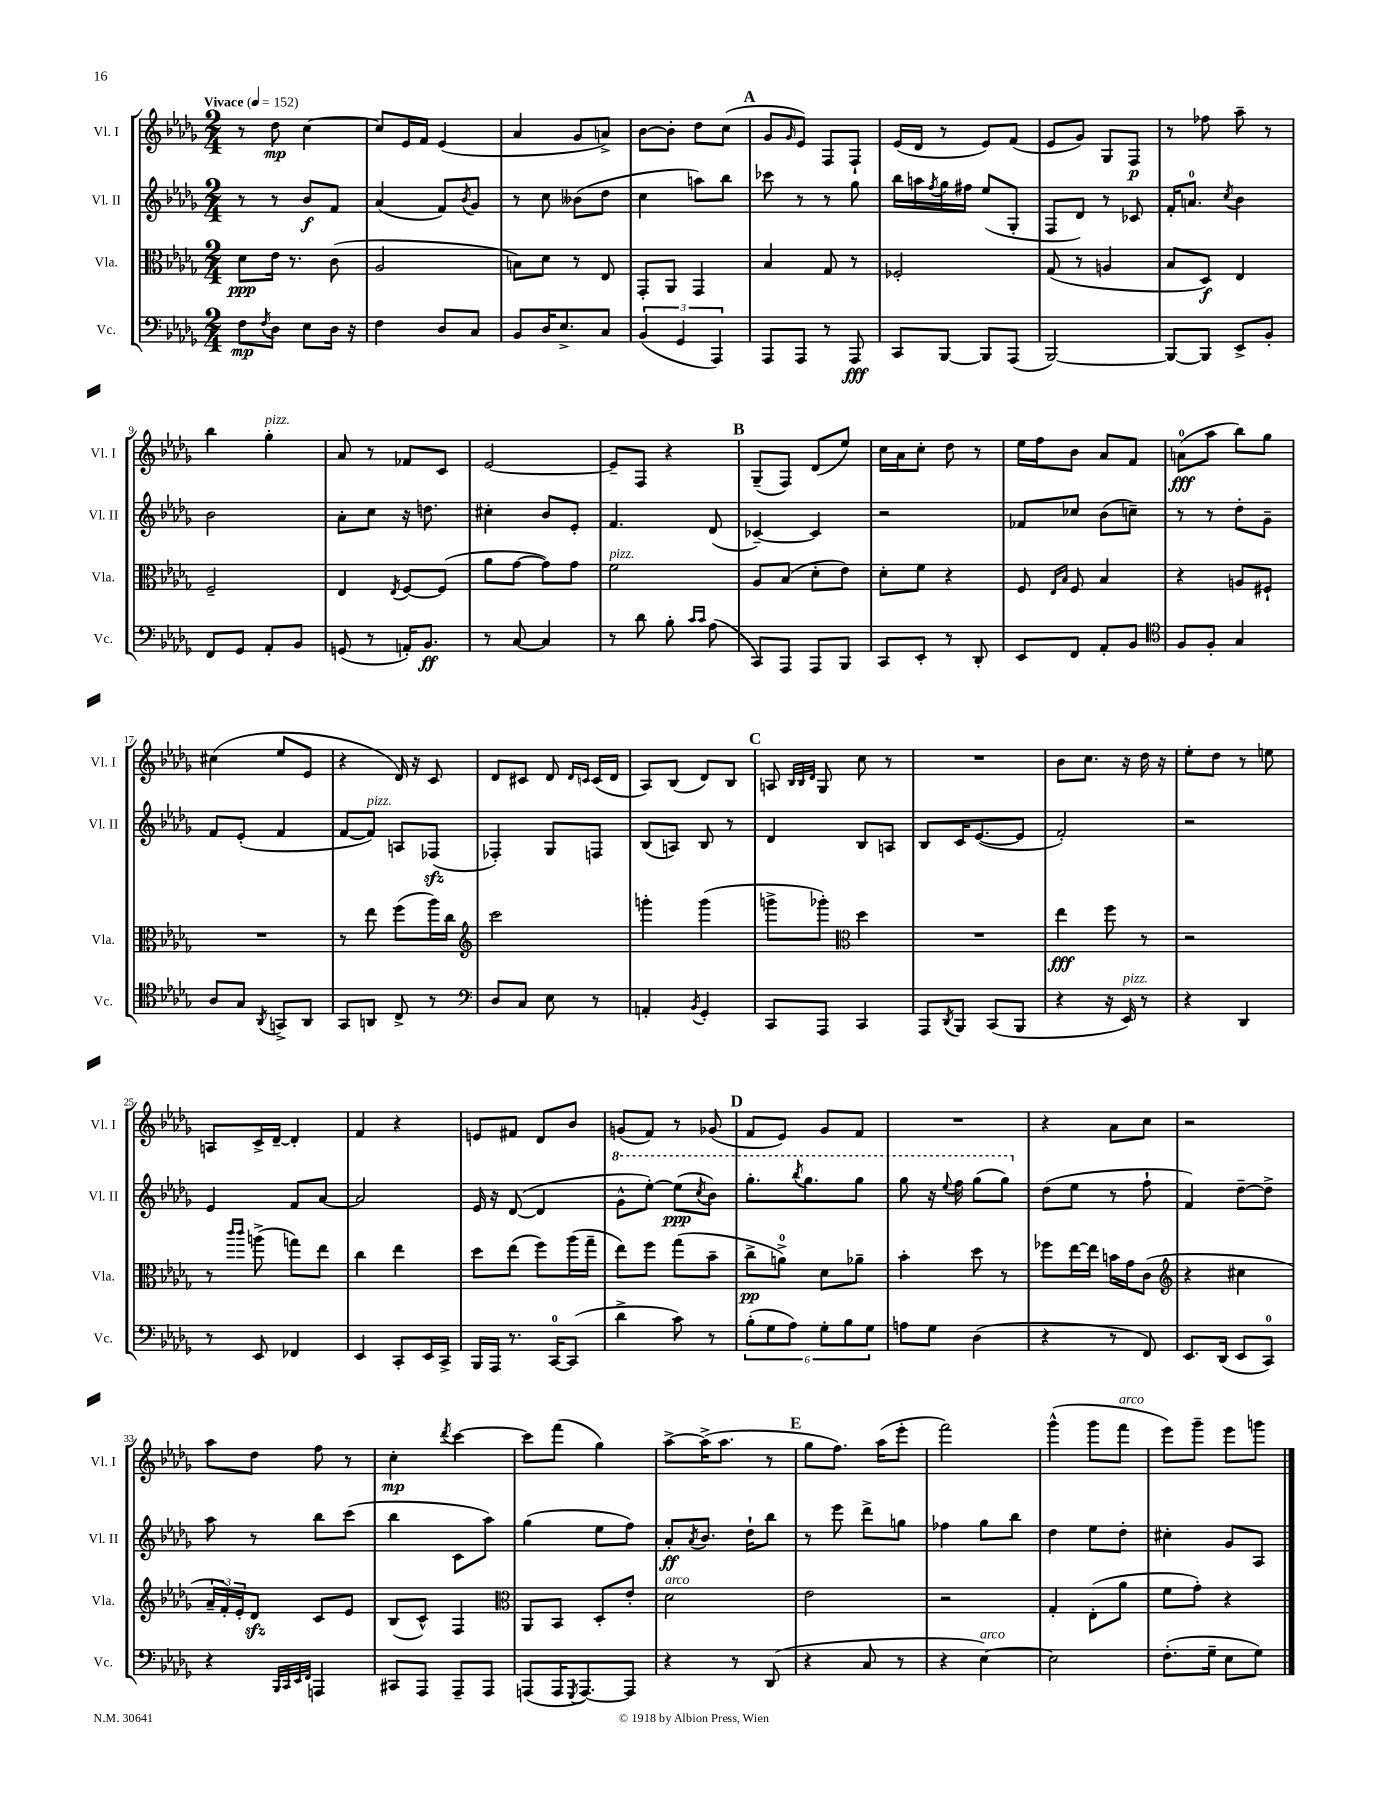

**kern	**kern	**kern	**kern
*staff4	*staff3	*staff2	*staff1
*clefF4	*clefC3	*clefG2	*clefG2
*k[b-e-a-d-g-]	*k[b-e-a-d-g-]	*k[b-e-a-d-g-]	*k[b-e-a-d-g-]
*M2/4	*M2/4	*M2/4	*M2/4
*MM152	*MM152	*MM152	*MM152
8F\L	8d-\L	8r	8r
8qF/	.	.	.
8D-\J	16e-\Jk	8r	8dd-\
.	8.r	.	.
8E-\L	.	8b-/L	[4cc\
16D-\Jk	(8c\	8f/J	.
16r	.	.	.
=	=	=	=
4F\	2A-/	(4a-/	8cc/]L
.	.	.	16e-/L
.	.	.	16f/JJ
8D-/L	.	8f/L)	(4e-/
.	.	8qb-/	.
8C/J	.	8g-/J	.
=	=	=	=
8BB-/L	8B\L)	8r	4a-/
16D-/K	8d-\J	8cc\	.
8.E-^/	.	.	.
.	8r	(8b--\L	8g-/L
8C/J	8E-/	8dd-\J	8a^/J)
=	=	=	=
(6BB-/	8GG-'/L	4cc\	[8b-\L
.	8AA-/J	.	8b-'\]J
6GG-/	.	.	.
.	4GG-/	8aa\L)	8dd-\L
6AAA-/)	.	.	.
.	.	8bb-\J	(8cc\J
=	=	=	=
8AAA-/L	4B-/	8ccc-\	8g-/L
.	.	.	16qqg-/
8AAA-/J	.	8r	8e-/J)
8r	8G-/	8r	8F/L
8AAA-/	8r	8gg-\	8F`/J
=	=	=	=
8CC/L	2F-'/	16bb-\LL	(16e-/LL
.	.	16aa\	16d-/JJ
.	.	8qff/	.
[8BBB-/J	.	16gg-\	8r
.	.	16ff#\JJ	.
8BBB-/]L	.	(8ee-/L	8e-/L)
(8AAA-/J	.	8G-'/J	(8f/J
=	=	=	=
[2BBB-/)	(8G-/	8F/L	8e-/L
.	8r	8d-/J)	8g-/J)
.	4A/	8r	8G-/L
.	.	8c-/	8F/J
=	=	=	=
8BBB-/_L	8B-/L	16f'/LK	8r
.	.	8.a/J	.
8BBB-/]J	8D-/J)	.	8ff-\
.	.	8qcc/	.
8EE-^/L	4E-/	4b-\	8aa-~\
8BB-'/J	.	.	8r
=	=	=	=
8FF/L	2F~/	2b-\	4bb-\
8GG-/J	.	.	.
8AA-'/L	.	.	4gg-'\
8BB-/J	.	.	.
=	=	=	=
(8GG/	4E-/	8a-'\L	8a-/
8r	.	8cc\J	8r
.	8qE-/	.	.
16AA'/LK)	[8F/L	16r	8f-/L
8.BB-/J	.	8.dd\	.
.	(8F/]J	.	8c/J
=	=	=	=
8r	8a-\L	4cc#'\	[2e-/
[8C/	[8g-\J	.	.
4C/]	8g-\]L)	8b-/L	.
.	8g-\J	8e-'/J	.
=	=	=	=
8r	2f\	4.f/	8e-~/]L
8d-\	.	.	8F/J
8B-'\	.	.	4r
16qqc/LL	.	.	.
16qqc/JJ	.	.	.
(8A-\	.	(8d-/	.
=	=	=	=
8CC/L)	8A-/L	[4c-~/)	(8G-~/L
8AAA-/J	(8B-/J	.	8F/J)
8AAA-/L	8d-'\L	4c-/]	(8d-/L
8BBB-/J	8e-\J)	.	8ee-/J)
=	=	=	=
8CC/L	8d-'\L	2r	16cc\LL
.	.	.	16a-\J
8EE-'/J	8f\J	.	8cc'\J
8r	4r	.	8dd-\
8DD-'/	.	.	8r
=	=	=	=
8EE-/L	8F/	8f-/L	16ee-\LL
.	.	.	16ff\J
.	16qqE-/LL	.	.
.	16qqB-/JJ	.	.
8FF/J	8F/	8cc-/J	8b-\J
8AA-'/L	4B-/	(8b-\L	8a-/L
8BB-/J	.	8cc~\J)	8f/J
=	=	=	=
*clefC4	*	*	*
8F/L	4r	8r	(8a\L
8F'/J	.	8r	8aa-\J
4G-/	8A/L	8dd-'\L	8bb-\L)
.	8F#`/J	8g-~\J	8gg-\J
=	=	=	=
8A-/L	2r	8f/L	(4cc#\
8G-/J	.	(8e-'/J	.
8qAA-/	.	.	.
8GG^/L	.	4f/	8ee-/L
8AA-/J	.	.	8e-/J
=	=	=	=
8GG-/L	8r	[8f/L	4r
8AA/J	8ee-\	8f/]J)	.
8C^/	(8ff\L	8A/L	16d-/)
.	.	.	16r
8r	16aa-\L)	(8F-/J	8c/
.	16cc\JJ	.	.
=	=	=	=
*clefF4	*clefG2	*	*
8D-/L	2ccc\	4F-'/)	8d-/L
8C/J	.	.	8c#/J
8E-\	.	8G-/L	8d-/
.	.	.	16qqd-/LL
.	.	.	16qqc/JJ
8r	.	8F/J	(16c/LL
.	.	.	16d-/JJ
=	=	=	=
4AA'/	4ggg'\	(8B-/L	8A-/L)
.	.	8A/J)	(8B-/J
8qBB-/	.	.	.
4GG-'/	(4ggg\	8B-/	8d-/L)
.	.	8r	8B-/J
=	=	=	=
8CC/L	8ggg^\L	4d-/	8A/
.	.	.	32qqB-/LLL
.	.	.	32qqB-/
.	.	.	32qqd-/JJJ
8AAA-/J	8ggg-'\J)	.	8G-/
*	*clefC3	*	*
4CC/	4dd-\	8B-/L	8cc\
.	.	8A/J	8r
=	=	=	=
8AAA-/L	2r	8B-/L	2r
8qDD-/	.	.	.
8BBB-/J	.	16c/K	.
.	.	([8.e-/	.
(8CC/L	.	.	.
8BBB-/J	.	8e-/]J	.
=	=	=	=
4r	4ee-\	2f'/)	8b-\L
.	.	.	8.cc\J
16r	8ff\	.	.
16EE-/)	.	.	16r
8r	8r	.	16dd-\
.	.	.	16r
=	=	=	=
4r	2r	2r	8ee-'\L
.	.	.	8dd-\J
4DD-/	.	.	8r
.	.	.	8ee\
=	=	=	=
8r	8r	4e-/	8A/L
.	16qqccc/LL	.	.
.	16qqccc/JJ	.	.
8EE-/	(8aa^\	.	16c^/L
.	.	.	[16d-~/JJ
4FF-/	8gg\L)	8f/L	4d-'/]
.	8ee-\J	[8a-/J	.
=	=	=	=
4EE-/	4cc\	2a-/]	4f/
8CC'/L	4ee-\	.	4r
16EE-/L	.	.	.
16CC^/JJ	.	.	.
=	=	=	=
16BBB-/LL	8dd-\L	16e-/	8e/L
16AAA-/JJ	.	16r	.
8.r	(8ee-\J	([8d-/	8f#/J
.	8ff\L)	4d-/]	8d-/L
[16CC/LK	.	.	.
(8CC/]J	(16aa-\L	.	8b-/J
.	16gg-~\JJ	.	.
=	=	=	=
4d-^\	8ee-\L)	8gg-^^\L	(8g/L
.	8ff\J	[8eee-'\J)	8f/J)
8c\)	(8gg-\L	(8eee-\]L	8r
.	.	8qccc/	.
8r	8b-~\J	8bb-\J)	(8g-/
=	=	=	=
(12B-'\L	8cc^\L	8.ggg-'\L	8f/L
12G-\	.	.	.
.	8a^\J)	.	8e-/J)
12A-\J)	.	.	.
.	.	8qbbb-/	.
.	.	8.ggg-\	.
12G-'\L	8d-\L	.	8g-/L
12B-\	.	.	.
.	8a-~\J	8ggg-\J	8f/J
12G-\J	.	.	.
=	=	=	=
8A\L	4b-'\	8ggg-\	2r
8G-\J	.	16r	.
.	.	8qqeee-/	.
.	.	16fff\	.
(4D-\	8dd-\	(8ggg-\L	.
.	8r	8ggg-\J)	.
=	=	=	=
4r	8ff-\L	(8dd-\L	4r
.	[16ee-\L	8ee-\J	.
.	16ee-\]JJ	.	.
8r	16b\LL	8r	8a-\L
.	16g-\J	.	.
8FF/)	(8c\J	8ff`\	8cc\J
=	=	=	=
*	*clefG2	*	*
8.EE-/L	4r	4f/)	2r
(16DD-/Jk	.	.	.
8EE-/L	4cc#\	[8dd-~\L	.
8CC/J)	.	8dd-^\]J	.
=	=	=	=
4r	24a-~/LL	8aa-\	8aa-\L
.	24f'/)	.	.
.	24e-'/J	.	.
.	8d-/J	8r	8dd-\J
32qqBBB-/LLL	.	.	.
32qqCC/	.	.	.
32qqEE-/	.	.	.
32qqFF/JJJ	.	.	.
4AAA/	8c/L	8bb-\L	8ff\
.	8e-/J	(8ccc\J	8r
=	=	=	=
8CC#/L	(8B-/L	4bb-\	4cc'\
8AAA-/J	8c^^/J)	.	.
.	.	.	8qddd-/
8AAA-~/L	4F/	8c\L	[4ccc\
8AAA-/J	.	8aa-\J)	.
=	=	=	=
*	*clefC3	*	*
(8AAA/L	8AA-/L	(4gg-\	8ccc\]L
16AAA/K	8BB-/J	.	(8fff\J
8qGGG-/	.	.	.
[8.AAA/)	.	.	.
.	8D-'/L	8ee-\L	4gg-\)
8AAA/]J	8e-'/J	8ff\J)	.
=	=	=	=
4r	2d-\	8a-'/L	[8aa-^\L
.	.	8qa-/	.
.	.	8.b-/J	(16aa-^\]K
.	.	.	8.aa-\J
8r	.	.	.
.	.	16dd-`\LK	.
(8DD-/	.	8bb-\J	8r
=	=	=	=
4r	2e-\	8r	8gg-\L
.	.	8eee-\	8.ff\J)
8C/	.	8ddd-^\L	.
.	.	.	(16aa-\LK
8r	.	8gg\J	8eee-'\J
=	=	=	=
4r	2r	4ff-\	2fff\)
[4E-\)	.	8gg-\L	.
.	.	8bb-\J	.
=	=	=	=
2E-\]	4G-'/	4dd-\	(4ggg-^^\
.	(8E-'\L	8ee-\L	8ggg-\L
.	8a-\J	8dd-'\J	8fff\J
=	=	=	=
(8.F'\L	8f\L	4cc#'\	8eee-\L)
.	8g-'\J)	.	8ggg-~\J
16G-~\Jk	.	.	.
8E-\L	4r	8g-/L	8eee-\L
8G-\J)	.	8A-/J	8ggg\J
==	==	==	==
*-	*-	*-	*-
